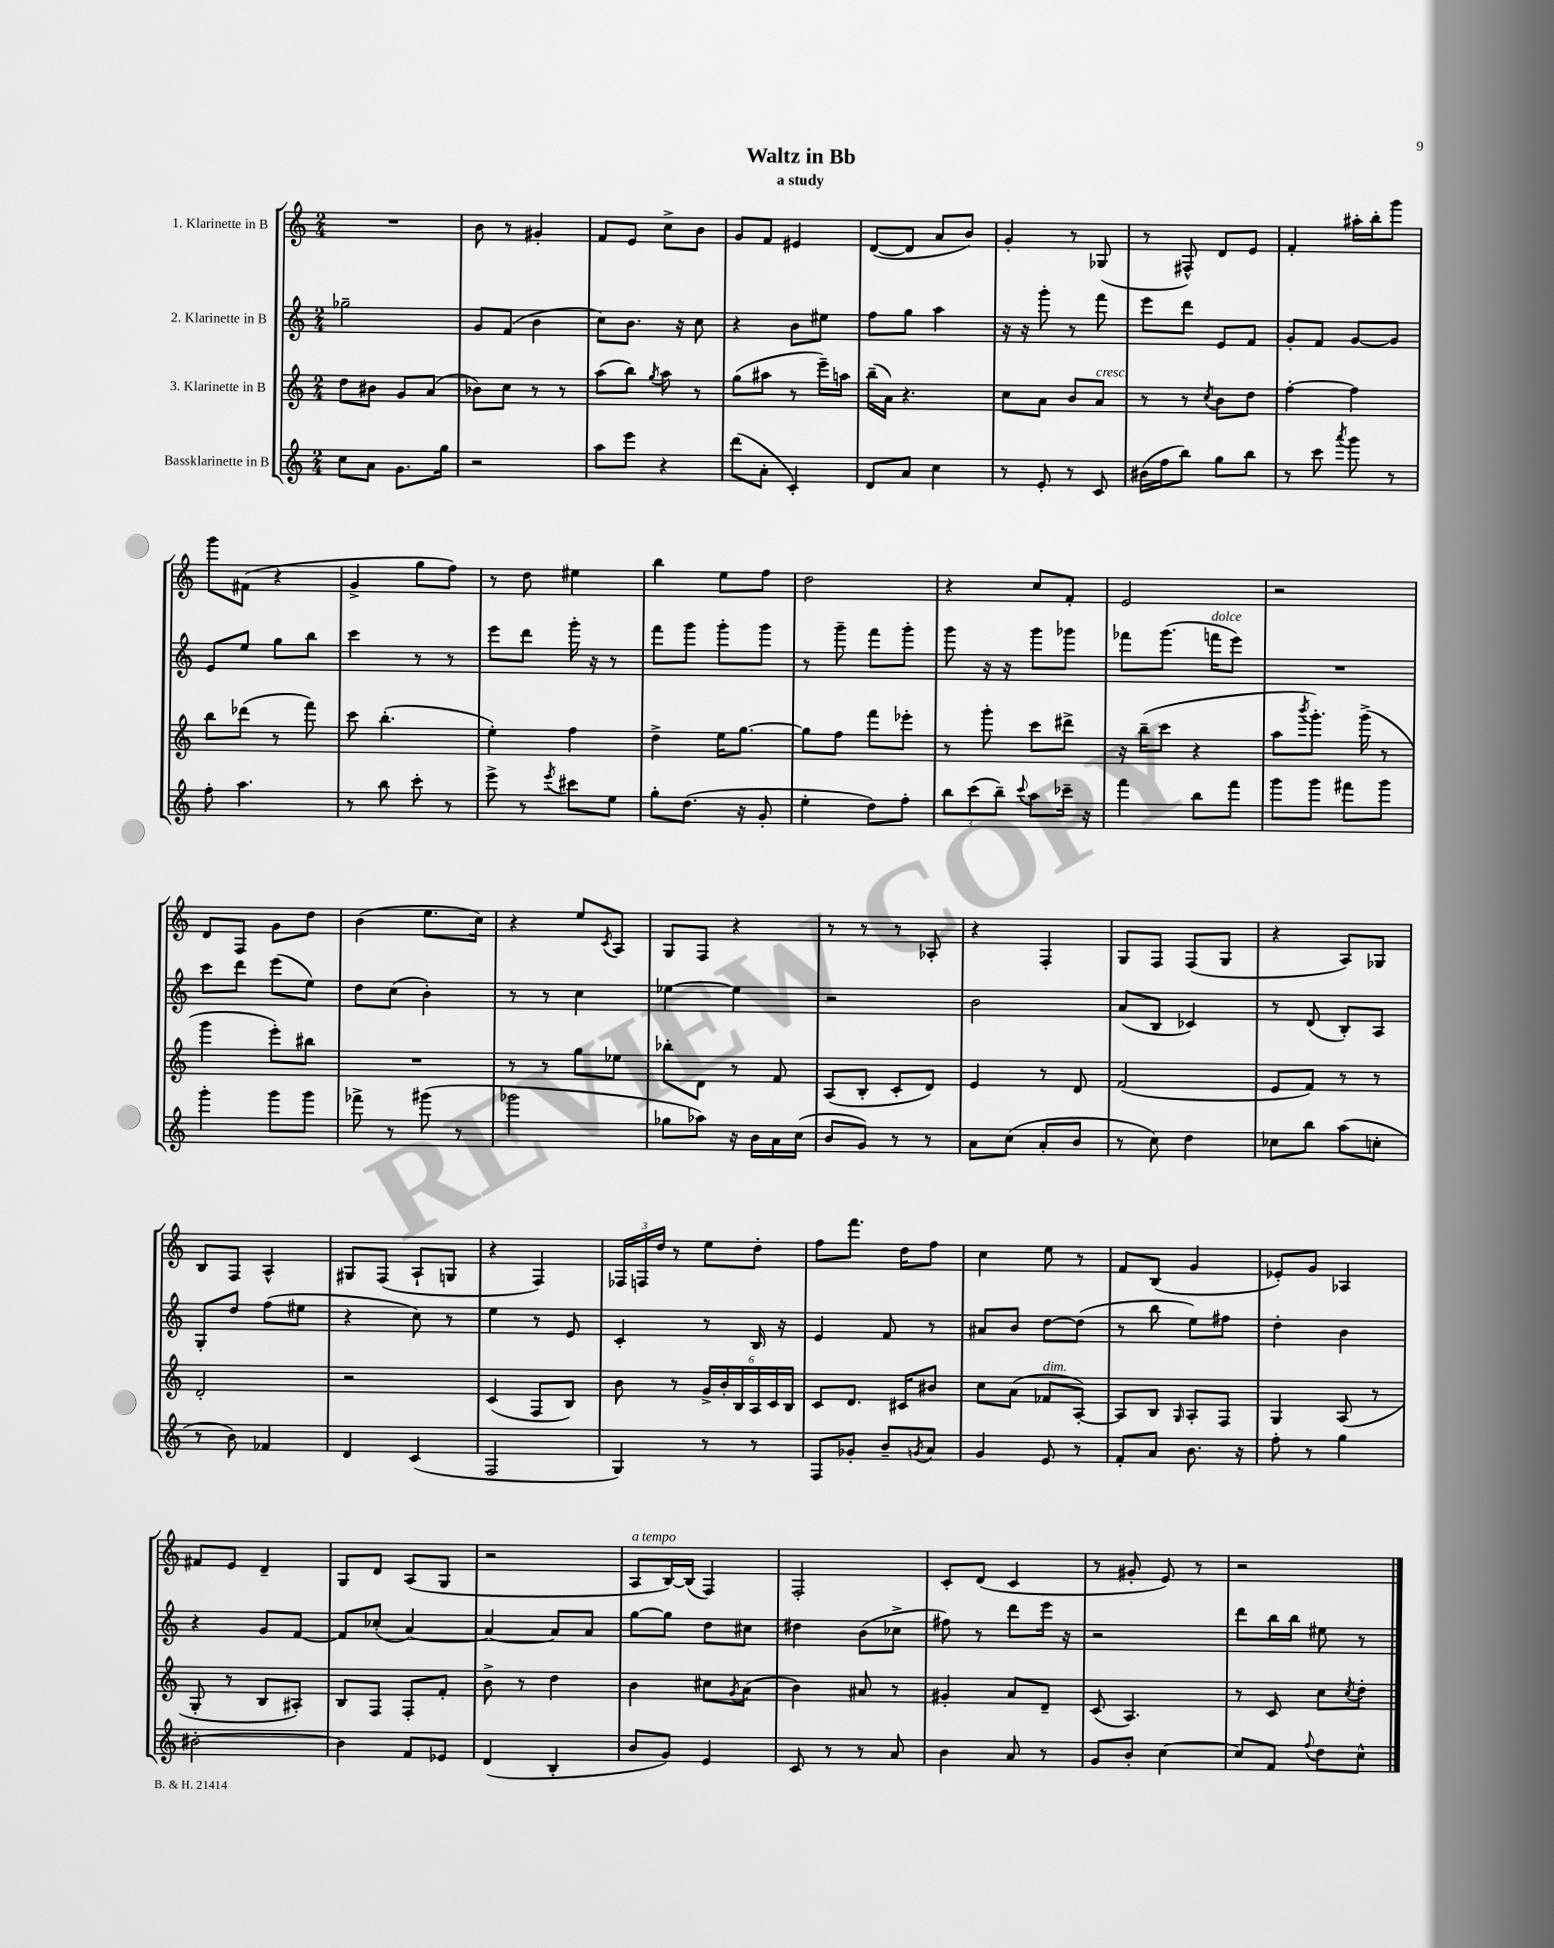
\header { title = "Waltz in Bb" subtitle = "a study" }
<<
\new StaffGroup <<
\new Staff = "s0" \with { instrumentName = "1. Klarinette in B" } {
    \clef treble \key c \major \numericTimeSignature \time 2/4
    R2 |
    b'8 r8 gis'4-. |
    f'8 e'8 c''8-> b'8 |
    g'8 f'8 eis'4 |
    d'8~( d'8 a'8 b'8) |
    g'4-. r8 ges8( |
    r8 fis8-^) d'8 e'8 |
    f'4-. ais''16-. b''16-. g'''8 |
    g'''8 fis'8( r4 |
    g'4-> g''8 f''8) |
    r8 d''8 eis''4 |
    b''4 e''8 f''8 |
    d''2 |
    r4 c''8 f'8-. |
    e'2 |
    r2 |
    d'8 f8 g'8 d''8 |
    b'4( e''8. c''16) |
    r4 e''8 \acciaccatura { c'8 } a8 |
    g8 f8 r4 |
    r8 r8 r8 aes8-. |
    r4 f4-. |
    g8 f8 f8( g8 |
    r4 a8) ges8 |
    b8 f8 a4-^ |
    gis8 f8( a8-! g8 |
    r4 f4) |
    \tuplet 3/2 { fes16 f16 d''16 } r8 e''8 d''8-. |
    f''8 f'''8. d''16 f''8 |
    c''4 e''8 r8 |
    f'8 b8( g'4 |
    ees'8-.) g'8 aes4 |
    fis'8 e'8 d'4-- |
    g8 d'8 a8( g8 |
    r2 |
    a8^\markup { \italic "a tempo" } b16~) b16( f4) |
    f2-. |
    c'8-. d'8( c'4 |
    r8 gis'8-. e'8) r8 |
    r2 \bar "|." |
}
\new Staff = "s1" \with { instrumentName = "2. Klarinette in B" } {
    \clef treble \key c \major \numericTimeSignature \time 2/4
    ges''2-- |
    g'8 f'8( b'4 |
    c''8) b'8. r16 c''8 |
    r4 b'8 eis''8 |
    f''8 g''8 a''4 |
    r16 r16 g'''8-. r8 f'''8 |
    e'''8 d'''8 e'8 f'8 |
    g'8-. f'8 g'8~ g'8 |
    e'8 e''8 g''8 b''8 |
    c'''4 r8 r8 |
    e'''8 d'''8 g'''16-. r16 r8 |
    f'''8 g'''8 g'''8-. g'''8 |
    r8 g'''8-- f'''8 g'''8-. |
    g'''8 r16 r16 g'''8 ges'''8 |
    fes'''8 g'''8.( f'''16^\markup { \italic "dolce" } e'''8) |
    R2 |
    c'''8 d'''8 e'''8( e''8) |
    d''8 c''8( b'4-.) |
    r8 r8 c''4 |
    ees''4~ ees''4 |
    r2 |
    b'2 |
    a'8( b8 ces'4) |
    r8 d'8( b8-.) a8 |
    g8-. d''8 f''8( eis''8 |
    r4 c''8) r8 |
    e''4 r8 e'8 |
    c'4-. r8 b16 r16 |
    e'4 f'8 r8 |
    ais'8 b'8 d''8~ d''8( |
    r8 b''8 e''8) fis''8 |
    d''4-. b'4 |
    r4 g'8 f'8~ |
    f'8 ces''8-.( a'4~) |
    a'4~ a'8 a'8 |
    g''8~ g''8 d''8 cis''8 |
    dis''4 b'8( ces''8-> |
    fis''8) r8 d'''8 e'''16 r16 |
    r2 |
    d'''8 b''16 b''16 eis''8 r8 \bar "|." |
}
\new Staff = "s2" \with { instrumentName = "3. Klarinette in B" } {
    \clef treble \key c \major \numericTimeSignature \time 2/4
    d''8 bis'8 g'8 a'8( |
    bes'8) c''8 r8 r8 |
    a''8( b''8) \acciaccatura { g''8 } a''8 r8 |
    g''8( ais''8 r8 e'''16--) a''16 |
    b''16--( a'16) r4. |
    c''8 a'8 b'8 a'8^\markup { \italic "cresc." } |
    r8 r8 \acciaccatura { c''8 } b'8 d''8 |
    f''4~-. f''4 |
    b''8 des'''8( r8 f'''8) |
    c'''8 b''4.-.( |
    e''4-.) f''4 |
    d''4-> e''16 g''8.~ |
    g''8 f''8 f'''8 ees'''8-. |
    r8 g'''8-. c'''8 dis'''8-> |
    r16 b''16--( c'''8 r4 |
    a''8 \acciaccatura { b'''8 } g'''8.-.) g'''16->( r8 |
    g'''4 e'''8-.) bis''8 |
    R2 |
    r8 r8 g''8 ees''8 |
    bes''8-. d'8 r8 f'8 |
    a8( b8-. c'8-. d'8) |
    e'4 r8 d'8 |
    f'2( |
    e'8 f'8) r8 r8 |
    d'2-. |
    r2 |
    c'4( f8 b8) |
    b'8 r8 \tuplet 6/4 { g'16-> b'16-. b16 a16 c'16 b16 } |
    c'8 d'8. cis'16 bis'8 |
    c''8 a'8( fes'8^\markup { \italic "dim." } a8~-.) |
    a8 b8 \grace { g16 } a8-. f8 |
    g4 a8( r8 |
    g8-. r8 b8 ais8-.) |
    b8 f8 f8-. f'8-. |
    b'8-> r8 d''4 |
    b'4 cis''8 \acciaccatura { g'8 } a'8( |
    b'4) ais'8 r8 |
    gis'4-. a'8 d'8-- |
    c'8( a4.) |
    r8 c'8 c''8 \acciaccatura { c''8 } d''8-. \bar "|." |
}
\new Staff = "s3" \with { instrumentName = "Bassklarinette in B" } {
    \clef treble \key c \major \numericTimeSignature \time 2/4
    c''8 a'8 g'8. g''16 |
    r2 |
    a''8 e'''8 r4 |
    d'''8( a'8-. c'4-.) |
    d'8 a'8 c''4 |
    r8 e'8-. r8 c'8 |
    bis'16( f''16 b''8) g''8 b''8 |
    r8 c'''8 \acciaccatura { a'''8 } g'''8 r8 |
    f''8-. a''4. |
    r8 b''8 c'''8-. r8 |
    e'''8-> r8 \acciaccatura { e'''8 } cis'''8 e''8 |
    g''8-. d''8.( r16 g'8-. |
    e''4-. d''8) f''8-. |
    \tuplet 3/2 { b''8 c'''8( b''8--) } \appoggiatura { c'''8 } a''8 ces'''16-- r16 |
    f'''4 b''8 f'''8 |
    g'''8 g'''8 fis'''8 g'''8 |
    g'''4-. g'''8 g'''8 |
    fes'''8-> r8 gis'''8( r8 |
    ges'''2 |
    ges''8 aes''8) r16 b'16 a'16 c''16( |
    b'8 g'8) r8 r8 |
    a'8 c''8( a'8-. b'8 |
    r8 c''8) d''4 |
    ces''8 b''8 a''8( c''8-. |
    r8 b'8) fes'4 |
    d'4 c'4( |
    f2 |
    g4) r8 r8 |
    f8 ges'8-. b'8-- \acciaccatura { g'8 } a'8 |
    g'4 e'8 r8 |
    f'8-. a'8 b'8. r16 |
    f''8-. r8 g''4 |
    bis'2~-. |
    bis'4 f'8 ees'8 |
    d'4( b4-. |
    b'8 g'8) e'4 |
    c'8 r8 r8 a'8 |
    b'4 a'8 r8 |
    g'8 b'8-. c''4~ |
    c''8 f'8 \appoggiatura { f''8 } d''8 c''8-^ \bar "|." |
}
>>
>>
\layout { \context { \Score \remove "Bar_number_engraver" } }
